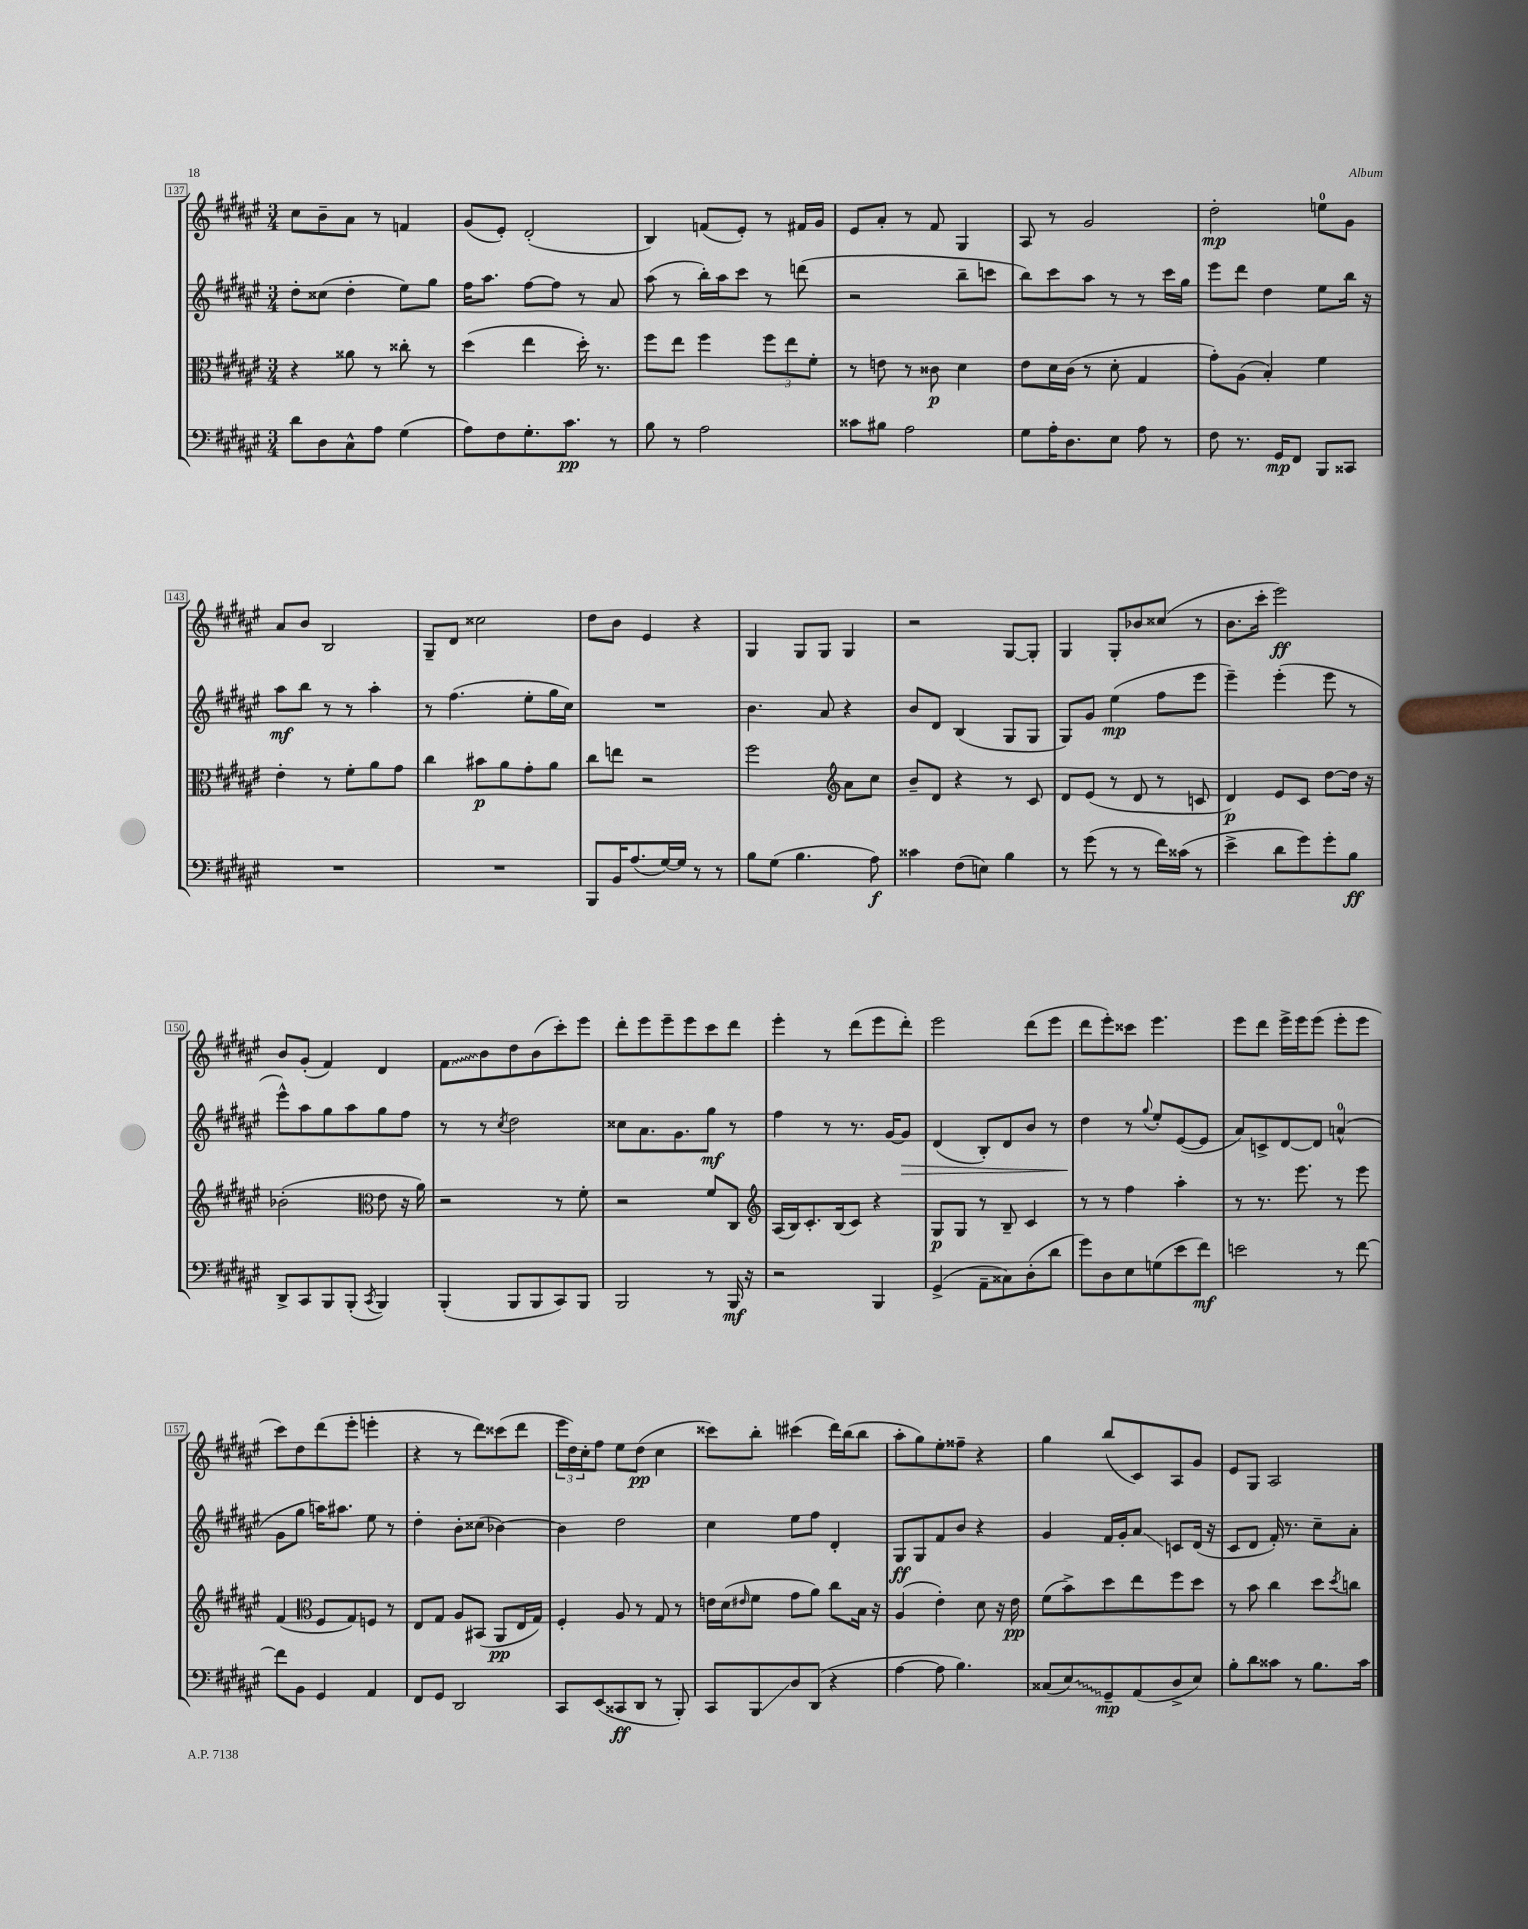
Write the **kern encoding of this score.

**kern	**kern	**kern	**kern
*staff4	*staff3	*staff2	*staff1
*clefF4	*clefC3	*clefG2	*clefG2
*k[f#c#g#d#a#e#]	*k[f#c#g#d#a#e#]	*k[f#c#g#d#a#e#]	*k[f#c#g#d#a#e#]
*M3/4	*M3/4	*M3/4	*M3/4
8d#	4r	8dd#'	8cc#
8D#	.	(8cc##	8b~
8C#^^	8a##	4dd#'	8a#
8A#	8r	.	8r
(4G#	8cc##'	8ee#)	4f
.	8r	8gg#	.
=	=	=	=
8A#)	(4dd#	16ff#	(8g#
.	.	8.aa#	.
8F#	.	.	8e#')
8.G#'	4ee#	[8ff#	(2d#'
.	.	8ff#]	.
8.c#	.	.	.
.	16dd#')	8r	.
.	8.r	.	.
8r	.	8a#	.
=	=	=	=
8B	8ff#	(8aa#	4B)
8r	8ee#	8r	.
2A#	4ff#	16bb')	(8f
.	.	16aa#	.
.	.	8ccc#	8e#')
.	12ff#	8r	8r
.	12ee#	.	.
.	.	(8ddd	16f#
.	12f#'	.	.
.	.	.	16g#
=	=	=	=
8c##	8r	2r	8e#
8B#	8e	.	8a#'
2A#	8r	.	8r
.	8c##	.	8f#
.	4d#	8bb~	4G#
.	.	8ccc	.
=	=	=	=
8G#	8e#	8bb)	8A#
16A#'	16d#	8ccc#	8r
8.D#	(16c#	.	.
.	8r	8aa#	2g#
8E#	8d#'	8r	.
8A#	4G#	8r	.
8r	.	16ccc#	.
.	.	16gg#	.
=	=	=	=
8F#	8g#')	8eee#	2dd#'
8.r	(8A#	8ddd#	.
.	4B')	4dd#	.
16GG#	.	.	.
8FF#	.	.	.
8BBB	4f#	8ee#	8ee
8CC##	.	16bb	8g#
.	.	16r	.
=	=	=	=
2.r	4e#'	8aa#	8a#
.	.	8bb	8b
.	8r	8r	2B
.	8f#'	8r	.
.	8a#	4aa#'	.
.	8g#	.	.
=	=	=	=
2.r	4cc#	8r	8G#~
.	.	(4.ff#	8d#
.	8b#	.	2cc##
.	8a#	.	.
.	8g#'	8ee#'	.
.	8a#	16gg#	.
.	.	16cc#)	.
=	=	=	=
8BBB	8cc#	2.r	8dd#
16BB	8ee	.	8b
(8.A#	.	.	.
.	2r	.	4e#
[16G#)	.	.	.
16G#]	.	.	.
8r	.	.	4r
8r	.	.	.
=	=	=	=
8B	2ff#	4.b	4G#
(8G#	.	.	.
4.B	.	.	8G#
.	.	8a#	8G#
*	*clefG2	*	*
.	8a#	4r	4G#
8A#)	8cc#	.	.
=	=	=	=
4c##	8b~	8b	2r
.	8d#	8d#	.
(8F#	4r	(4B	.
8E)	.	.	.
4B	8r	8G#	[8G#
.	8c#	8G#	8G#']
=	=	=	=
8r	8d#	8G#)	4G#
(8g#	(8e#	8g#	.
8r	8r	(4ee#	8G#'
8r	8d#	.	8b-
16f#)	8r	8ff#	(8cc##
(16c##	.	.	.
8r	8c	8eee#	8r
=	=	=	=
4e#^	4d#)	4eee#~)	8.b
.	.	.	16ccc#'
8d#	8e#	(4eee#'	2eee#)
8g#)	8c#	.	.
8g#'	[8dd#	8eee#	.
8B	16dd#]	8r	.
.	16r	.	.
=	=	=	=
8DD#^	(2b-'	8eee#^^)	8b
8CC#	.	8aa#	(8g#'
8BBB	.	8gg#	4f#)
(8BBB'	.	8aa#	.
*	*clefC3	*	*
8qCC#	.	.	.
4BBB)	8e#	8gg#	4d#
.	16r	8ff#	.
.	16a#)	.	.
=	=	=	=
(4BBB'	2r	8r	8f#
.	.	8r	8b
.	.	8qcc#	.
8BBB	.	2dd#	8dd#
8BBB	.	.	(8b
8CC#)	8r	.	8ccc#')
8BBB	8f#'	.	8eee#
=	=	=	=
2BBB	2r	8cc##	8ddd#'
.	.	8.a#	8eee#
.	.	.	8eee#~
.	.	8.g#	.
.	.	.	8eee#
8r	8f#	8gg#	8ccc#
16BBB	8C#	8r	8ddd#
16r	.	.	.
=	=	=	=
*	*clefG2	*	*
2r	(16A#	4ff#	4eee#'
.	16B)	.	.
.	8.c#'	.	.
.	.	8r	8r
.	(16B	.	.
.	8c#)	8.r	(8ddd#
4BBB	4r	.	8eee#
.	.	[16g#	.
.	.	8g#]	8ddd#')
=	=	=	=
(4GG#^	8G#	(4d#	2eee#
.	8G#	.	.
8AA#~	8r	8B')	.
8C##)	8B~	8d#	.
(8D#'	4c#	8b	(8ddd#
8d#	.	8r	8eee#
=	=	=	=
8g#)	8r	4dd#	8ddd#
8D#	8r	.	8eee#')
8E#	4ff#	8r	8ccc##
.	.	8qqgg#	.
(8G	.	8ee#'	4.eee#
8e#	4aa#'	([8e#	.
8f#)	.	8e#]	.
=	=	=	=
2e	8r	8a#)	8eee#
.	8.r	8c^	8ddd#
.	.	[8d#	16eee#^
.	8.eee#	.	16eee#
.	.	8d#]	(8eee#
8r	8r	(4a^^	8eee#'
[8f#	8eee#	.	8eee#
=	=	=	=
8f#]	(4f#	8g#	8ccc#)
8BB	.	8gg#	8dd#
*	*clefC3	*	*
4GG#	8F#	16aa)	(8ddd#
.	.	8.aa#	.
.	8G#)	.	8eee#'
4AA#	8F	8ee#	4eee'
.	8r	8r	.
=	=	=	=
8FF#	8E#	4dd#'	4r
8GG#	8G#	.	.
2DD#	8A#	8b'	8r
.	(8BB#	(8cc##	8ddd#)
.	8AA#	[4b-)	(8ccc##
.	16E#	.	8ddd#
.	16G#)	.	.
=	=	=	=
8CC#	4F#'	4b-]	24eee#
.	.	.	24dd#)
.	.	.	24cc#'
(8EE#	.	.	8ff#
8CC##	8A#	2dd#	8ee#
8DD#	8r	.	(8dd#
8r	8G#	.	4cc#
8BBB')	8r	.	.
=	=	=	=
8CC#	16e	4cc#	8ccc##)
.	(16d#	.	.
.	16qqe#	.	.
8BBB	8f#	.	8bb'
8D#	8g#	8ee#	(4ccc#
(8DD#	8a#)	8ff#	.
4r	8cc#	4d#'	16ddd#)
.	.	.	(16bb
.	16B	.	8bb
.	16r	.	.
=	=	=	=
[4A#	(4A#	8G#	8aa#'
.	.	8G#	8gg#)
8A#]	4e#')	8f#	8ee#'
4.B)	.	8b	8ff##~
.	8d#	4r	4r
.	16r	.	.
.	16e#	.	.
=	=	=	=
(8C##	(8f#	4g#	4gg#
8E#)	8b^)	.	.
8GG#~	8dd#	16f#	(8bb
.	.	16g#'	.
(8AA#	8ee#	8a#	8c#)
8D#^	8ff#	8c	8A#
8E#)	8dd#	(16d#	8g#
.	.	16r	.
=	=	=	=
8B'	8r	8c#	8e#
8d#	8b	8d#	8G#
8c##	4cc#	16f#')	2A#
.	.	8.r	.
8r	.	.	.
8.B	8dd#	8cc#~	.
.	8qdd#	.	.
.	8cc	8a#'	.
16c##	.	.	.
==	==	==	==
*-	*-	*-	*-
